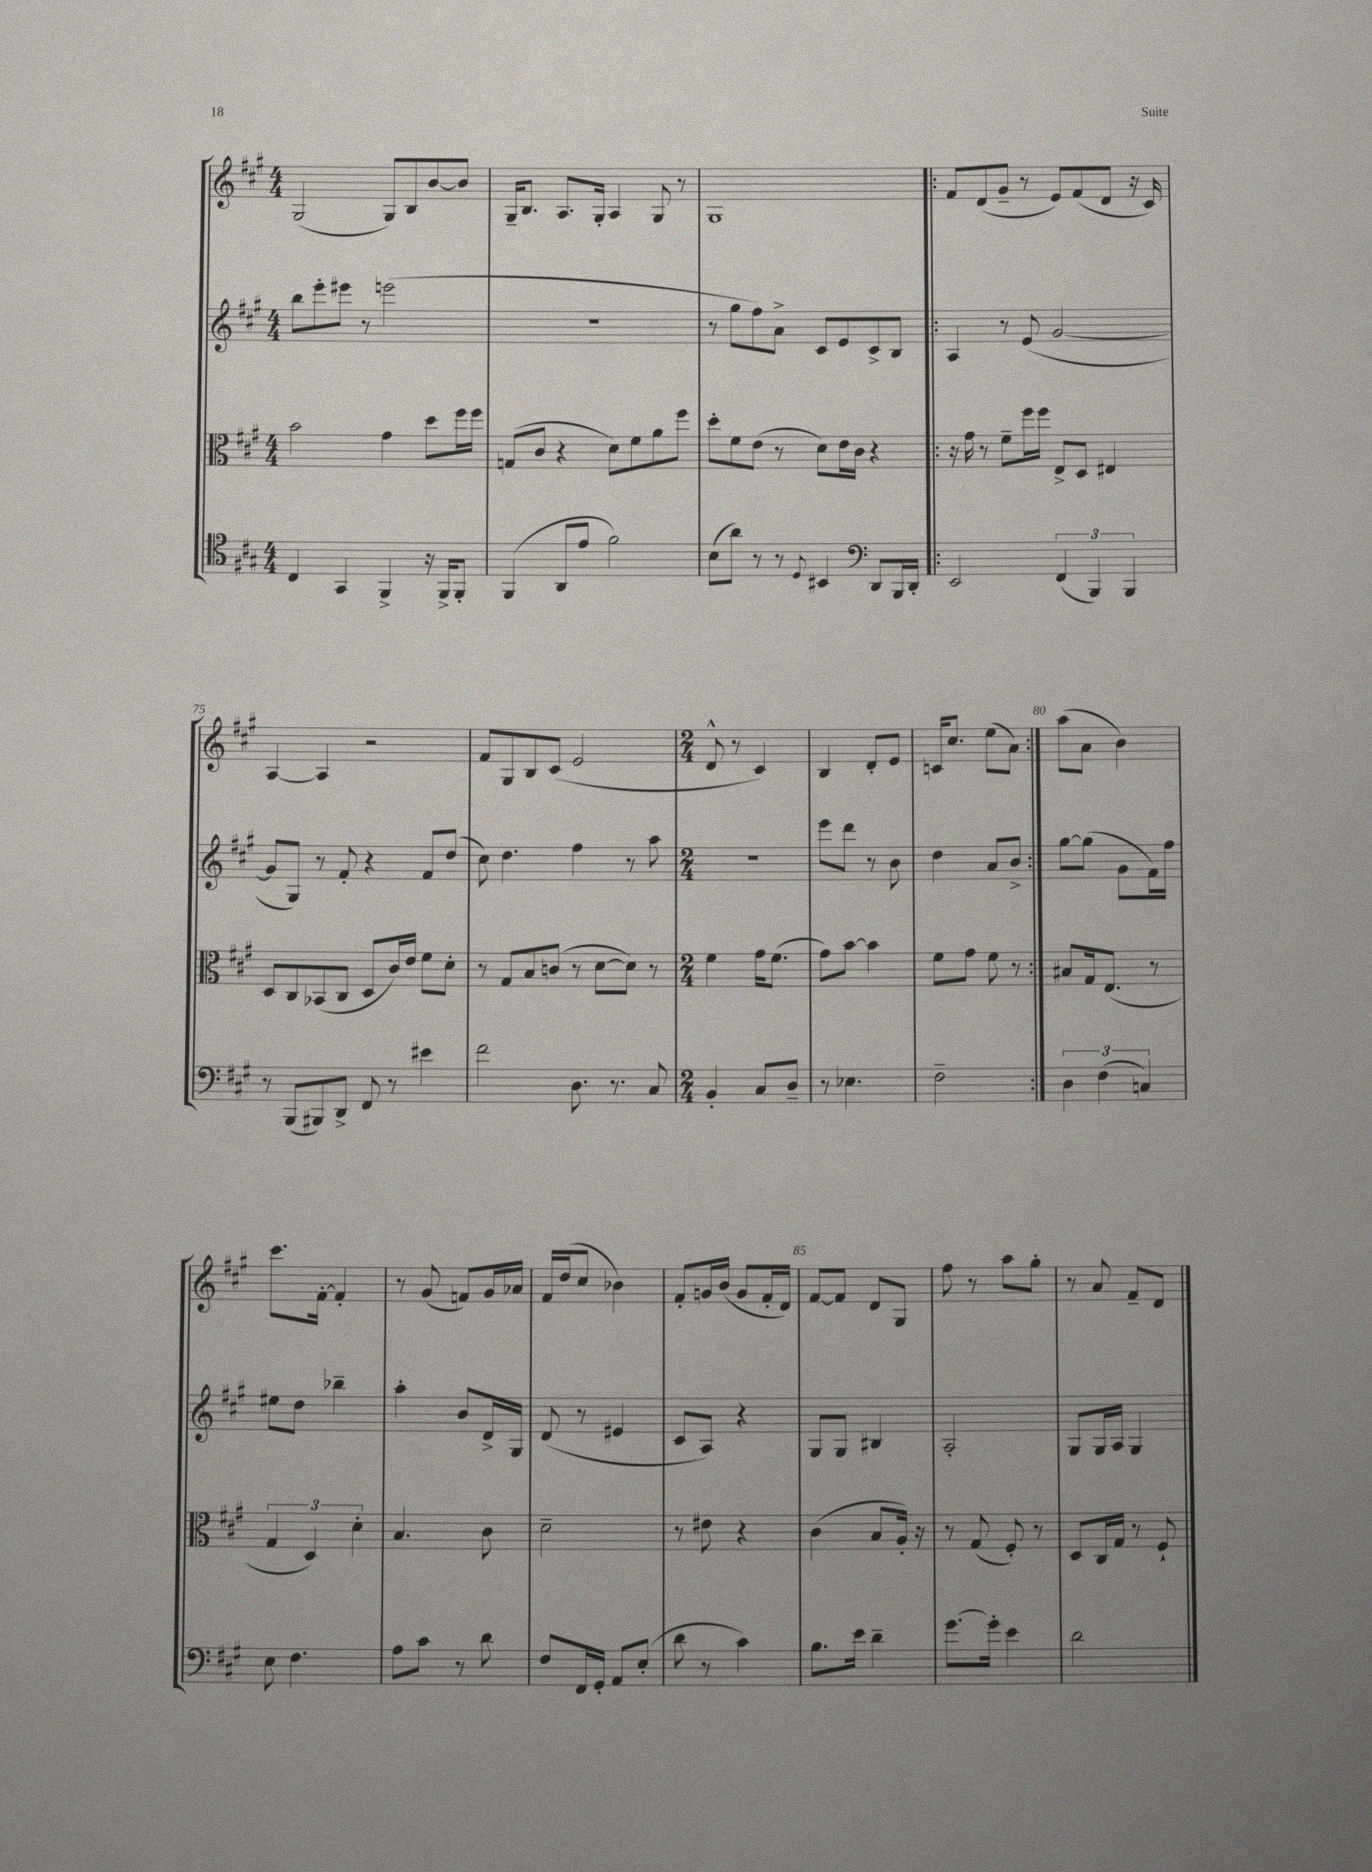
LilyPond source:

<<
\new StaffGroup <<
\new Staff = "s0" {
    \clef treble \key a \major \numericTimeSignature \time 4/4
    gis2( gis8) b8 b'8~ b'8 |
    gis16-- b8. a8. gis16-. a4 gis8 r8 |
    gis1 |
    \repeat volta 2 { fis'8 d'8( gis'8-- r8 e'8) fis'8( d'8 r16 cis'16) |
    a4~ a4 r2 |
    fis'8 gis8 b8 cis'8( e'2 |
    \numericTimeSignature \time 2/4 d'8-^ r8 cis'4) |
    b4 d'8-. e'8 |
    c'16 cis''8. e''8( a'8) | }
    a''8( a'8 b'4) |
    cis'''8. fis'16~-. fis'4-. |
    r8 gis'8( f'8) gis'16 aes'16 |
    fis'16 d''16( cis''8 bes'4) |
    fis'8-. g'16 b'16( g'8 fis'16-. d'16) |
    fis'8~ fis'8 d'8 gis8 |
    fis''8 r8 a''8 gis''8-. |
    r8 a'8 fis'8-- d'8 \bar "|." |
}
\new Staff = "s1" {
    \clef treble \key a \major \numericTimeSignature \time 4/4
    b''8 e'''8-. eis'''8 r8 e'''2( |
    r1 |
    r8 gis''8 fis''8) a'8-> cis'8 e'8 cis'8-> b8 |
    \repeat volta 2 { a4 r8 e'8( gis'2~ |
    gis'8 gis8) r8 fis'8-. r4 fis'8 d''8( |
    cis''8) d''4. fis''4 r8 a''8 |
    \numericTimeSignature \time 2/4 R2 |
    e'''8 d'''8 r8 b'8 |
    d''4 a'8 b'8-> | }
    gis''8~ gis''8( gis'8 fis'16) fis''16 |
    eis''8 d''8 bes''4-- |
    a''4-. b'8 d'16-> gis16 |
    d'8( r8 eis'4 |
    cis'8 a8) r4 |
    gis8 gis8 bis4 |
    a2-. |
    gis8 gis16 a16 gis4 \bar "|." |
}
\new Staff = "s2" {
    \clef alto \key a \major \numericTimeSignature \time 4/4
    b'2 gis'4 d''8 fis''16 fis''16 |
    g8( cis'8 r4 d'8) fis'8 a'8 fis''8 |
    d''8-. fis'8 e'8( r8 d'8) e'16 cis'16 r4 |
    \repeat volta 2 { r16 gis'16 r8 fis'8-- fis''16 fis''16 e8-> d8 eis4 |
    d8 cis8 bes,8( cis8 d8 cis'16) e'16 fis'8 d'8-. |
    r8 gis8 b8 c'8( r8 d'8~ d'8) r8 |
    \numericTimeSignature \time 2/4 fis'4 gis'16 fis'8.( |
    gis'8) b'8~ b'4 |
    fis'8 gis'8 fis'8 r8 | }
    bis8 gis16 e8.( r8 |
    \tuplet 3/2 { gis4 d4) d'4-. } |
    b4. cis'8 |
    d'2-- |
    r8 eis'8 r4 |
    cis'4( b8 a16-.) r16 |
    r8 gis8( fis8-.) r8 |
    d8 cis16 gis16 r8 fis8-! \bar "|." |
}
\new Staff = "s3" {
    \clef tenor \key a \major \numericTimeSignature \time 4/4
    cis4 gis,4 fis,4-> r16 fis,16-> fis,8-. |
    fis,4( a,8 e'8 fis'2) |
    b8( a'8) r8 r8 \appoggiatura { d8 } bis,4 \clef bass d,8 b,,16 d,16-. |
    \repeat volta 2 { e,2 \tuplet 3/2 { fis,4( b,,4) b,,4 } |
    r8 b,,8( bis,,8) d,8-> fis,8 r8 eis'4 |
    fis'2 d8. r8. cis8 |
    \numericTimeSignature \time 2/4 b,4-. cis8 d8-- |
    r8 ees4. |
    fis2-- | }
    \tuplet 3/2 { d4 fis4( c4) } |
    e8 fis4. |
    a8 cis'8 r8 d'8 |
    fis8 fis,16 gis,16-. a,8 e8-.( |
    d'8 r8 cis'4) |
    b8. e'16 d'4-- |
    gis'8.~ gis'16-. e'4 |
    d'2 \bar "|." |
}
>>
>>
\layout { \context { \Score currentBarNumber = #71 \override BarNumber.break-visibility = ##(#f #t #t) barNumberVisibility = #(every-nth-bar-number-visible 5) } }
